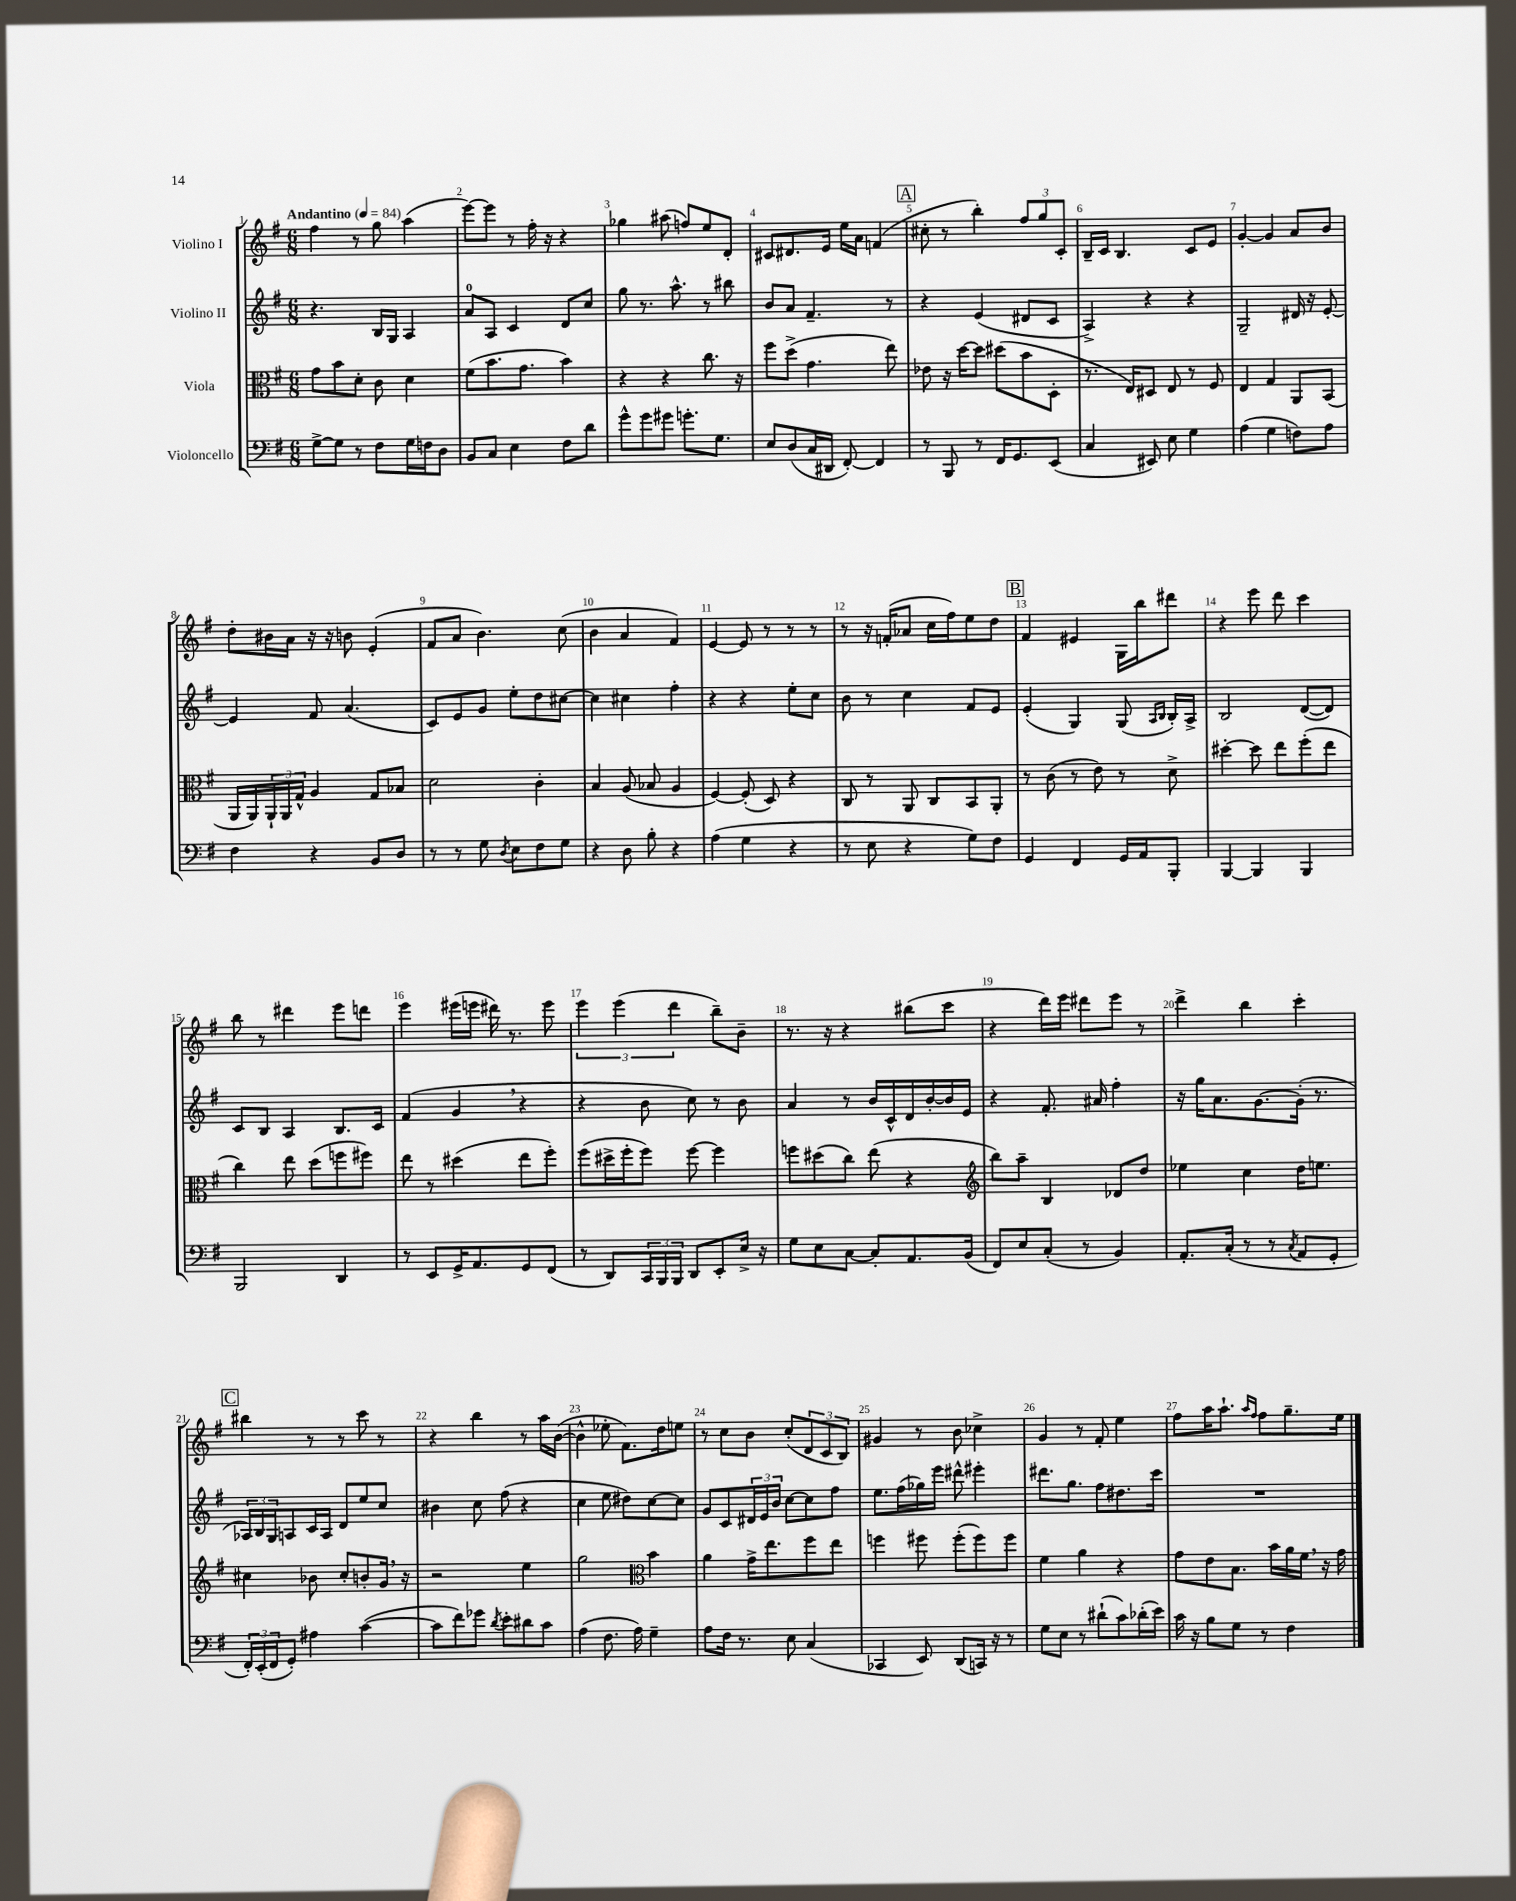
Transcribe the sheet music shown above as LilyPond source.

<<
\new StaffGroup <<
\new Staff = "s0" \with { instrumentName = "Violino I" } {
    \clef treble \key g \major \numericTimeSignature \time 6/8 \tempo "Andantino" 4 = 84
    fis''4 r8 g''8 a''4( |
    e'''8~) e'''8 r8 fis''16-. r16 r4 |
    ges''4 ais''8( f''8) e''8 d'8-. |
    cis'8 dis'8. e'16 e''16 a'16 f'4( |
    \mark \markup { \box "A" } cis''8-. r8 b''4-.) \tuplet 3/2 { fis''8 g''8 c'8-. } |
    b16-- c'16 b4. c'8 e'8 |
    g'4~-. g'4 a'8 b'8 |
    d''8-. bis'16 a'16 r16 r16 b'8 e'4-.( |
    fis'8 a'8 b'4.) c''8( |
    b'4 a'4 fis'4) |
    e'4~ e'8 r8 r8 r8 |
    r8 r16 f'16-.( aes'8 c''16 fis''16) e''8 d''8 |
    \mark \markup { \box "B" } fis'4 eis'4 g16 b''16 dis'''8 |
    r4 e'''8 d'''8 c'''4 |
    b''8 r8 dis'''4 e'''8 d'''8 |
    e'''4 eis'''16( e'''16 dis'''16) r8. e'''8 |
    \tuplet 3/2 { e'''4 e'''4( d'''4 } b''8--) b'8-- |
    r8. r16 r4 bis''8( c'''8 |
    r4 d'''16) e'''16 dis'''8 e'''8 r8 |
    d'''4-> b''4 c'''4-. |
    \mark \markup { \box "C" } bis''4 r8 r8 c'''8 r8 |
    r4 b''4 r8 a''16 b'16~( |
    b'4-^ ees''8-. fis'8.) d''16 e''8 |
    r8 c''8 b'8 c''8-.( \tuplet 3/2 { d'8 c'8 b8) } |
    gis'4 r8 b'8 ces''4-> |
    g'4 r8 fis'8-. e''4 |
    fis''8 a''16 a''8.-! \grace { a''16 fis''16 } fis''8 g''8.-- e''16 \bar "|." |
}
\new Staff = "s1" \with { instrumentName = "Violino II" } {
    \clef treble \key g \major \numericTimeSignature \time 6/8
    r4. b16 g16 a4 |
    a'8-0 a8 c'4 d'8 c''8 |
    g''8 r8. a''8.-^ r8 bis''8 |
    b'8 a'8 fis'4.-- r8 |
    \mark \markup { \box "A" } r4 e'4( dis'8 c'8 |
    a4->) r4 r4 |
    g2-- dis'16 r16 e'8~-. |
    e'4 fis'8 a'4.( |
    c'8) e'8 g'8 e''8-. d''8 cis''8~ |
    cis''4 cis''4 fis''4-. |
    r4 r4 e''8-. c''8 |
    b'8 r8 c''4 fis'8 e'8 |
    \mark \markup { \box "B" } e'4-.( g4) g8( \grace { a16 b16 } b16-.) a16-> |
    b2 d'8~( d'8) |
    c'8 b8 a4 b8. c'16 |
    fis'4( g'4 \breathe r4 |
    r4 b'8 c''8) r8 b'8 |
    a'4 r8 b'16 c'16-^ d'16 b'16~-. b'16 e'16 |
    r4 fis'8.-. ais'16 fis''4-. |
    r16 g''16 a'8. g'8.~ g'16-.( r8. |
    \mark \markup { \box "C" } \tuplet 3/2 { aes16) b16 g16 } a8 c'16 a16 d'8 e''8 c''8 |
    bis'4 c''8 fis''8( r4 |
    c''4 e''8 dis''8) c''8~ c''8 |
    g'8 c'8 \tuplet 3/2 { dis'16 e'16 b'16 } c''8~ c''8 fis''8 |
    e''8. fis''16( ges''16) e'''16 dis'''8-^ eis'''4-. |
    dis'''8. g''8. fis''8 dis''8. c'''16 |
    R2. \bar "|." |
}
\new Staff = "s2" \with { instrumentName = "Viola" } {
    \clef alto \key g \major \numericTimeSignature \time 6/8
    g'8 b'8 d'8-. c'8 d'4 |
    fis'8( b'8. g'8. b'4) |
    r4 r4 c''8. r16 |
    fis''8 d''8->( g'4. e''8) |
    \mark \markup { \box "A" } ees'8 r16 d''16~ d''8 dis''8( b'8 d8-. |
    r8. e16) dis8 e8 r8 fis8 |
    e4 g4 a,8 b,8( |
    a,16 a,16) \tuplet 3/2 { a,16-! a,16 g16-^ } a4 g8 bes8 |
    d'2 c'4-. |
    b4 a8( bes8 a4 |
    fis4~) fis8-.( d8) r4 |
    c8 r8 a,8 c8 b,8 a,8-. |
    \mark \markup { \box "B" } r8 c'8( r8 e'8) r8 d'8-> |
    dis''4~-. dis''8 e''8 fis''8-.( e''8 |
    c''4) e''8 d''8( f''8 fis''8) |
    e''8 r8 dis''4( e''8 fis''8-.) |
    fis''8( dis''16-> fis''16-. fis''8) fis''8~ fis''4 |
    f''8 dis''8( c''8) e''8( r4 |
    \clef treble b''8) a''8-- b4 des'8 d''8 |
    ees''4 c''4 d''16 e''8. |
    \mark \markup { \box "C" } cis''4 bes'8 cis''8-. b'8-. g'16 \breathe r16 |
    r2 e''4 |
    g''2 \clef alto b'4 |
    a'4 g'16-> e''8. fis''8 e''8 |
    f''4 fis''8 fis''8-.( fis''8) fis''8 |
    fis'4 a'4 r4 |
    g'8 e'8 b8. b'16 a'16 fis'16 \breathe r16 g'16 \bar "|." |
}
\new Staff = "s3" \with { instrumentName = "Violoncello" } {
    \clef bass \key g \major \numericTimeSignature \time 6/8
    g8~-> g8 r8 fis8 g16 f16 d8 |
    b,8 c8 e4 fis8 d'8 |
    g'8-^ g'8 gis'8 g'8.-. g8. |
    e8 d8( c16 dis,16 fis,8~-.) fis,4 |
    \mark \markup { \box "A" } r8 b,,8 r8 fis,16 g,8. e,8( |
    c4 eis,8) e8 g4 |
    a4( g4 f8) a8 |
    fis4 r4 b,8 d8 |
    r8 r8 g8 \acciaccatura { d8 } e8 fis8 g8 |
    r4 d8 b8-. r4 |
    a4( g4 r4 |
    r8 e8 r4 g8) fis8 |
    \mark \markup { \box "B" } g,4 fis,4 g,16 a,16 b,,8-. |
    b,,4~ b,,4 b,,4 |
    b,,2 d,4 |
    r8 e,8 g,16-> a,8. g,8 fis,8( |
    r8 d,8) \tuplet 3/2 { c,16 b,,16 b,,16 } d,8 e,8-. e16-> r16 |
    g8 e8 c8~ c8-. a,8. b,16( |
    fis,8) e8 c8-.( r8 b,4) |
    a,8.-. c16-.( r8 r8 \acciaccatura { c8 } a,8 g,8-. |
    \mark \markup { \box "C" } \tuplet 3/2 { fis,16-.) e,16-.( fis,16 } g,8-.) ais4 c'4~( |
    c'8 fis'8) ges'8 \acciaccatura { d'8 } e'8-. dis'8 c'8 |
    a4( fis8. a16) g4-- |
    a8 fis16 r8. e8 c4( |
    ces,4 e,8) d,8( c,16) r16 r8 |
    g8 e8 r8 dis'8-!( c'8) des'16-.( e'16) |
    c'16 r16 b8 g8 r8 fis4 \bar "|." |
}
>>
>>
\layout { \context { \Score \override BarNumber.break-visibility = ##(#f #t #t) barNumberVisibility = #all-bar-numbers-visible } }
